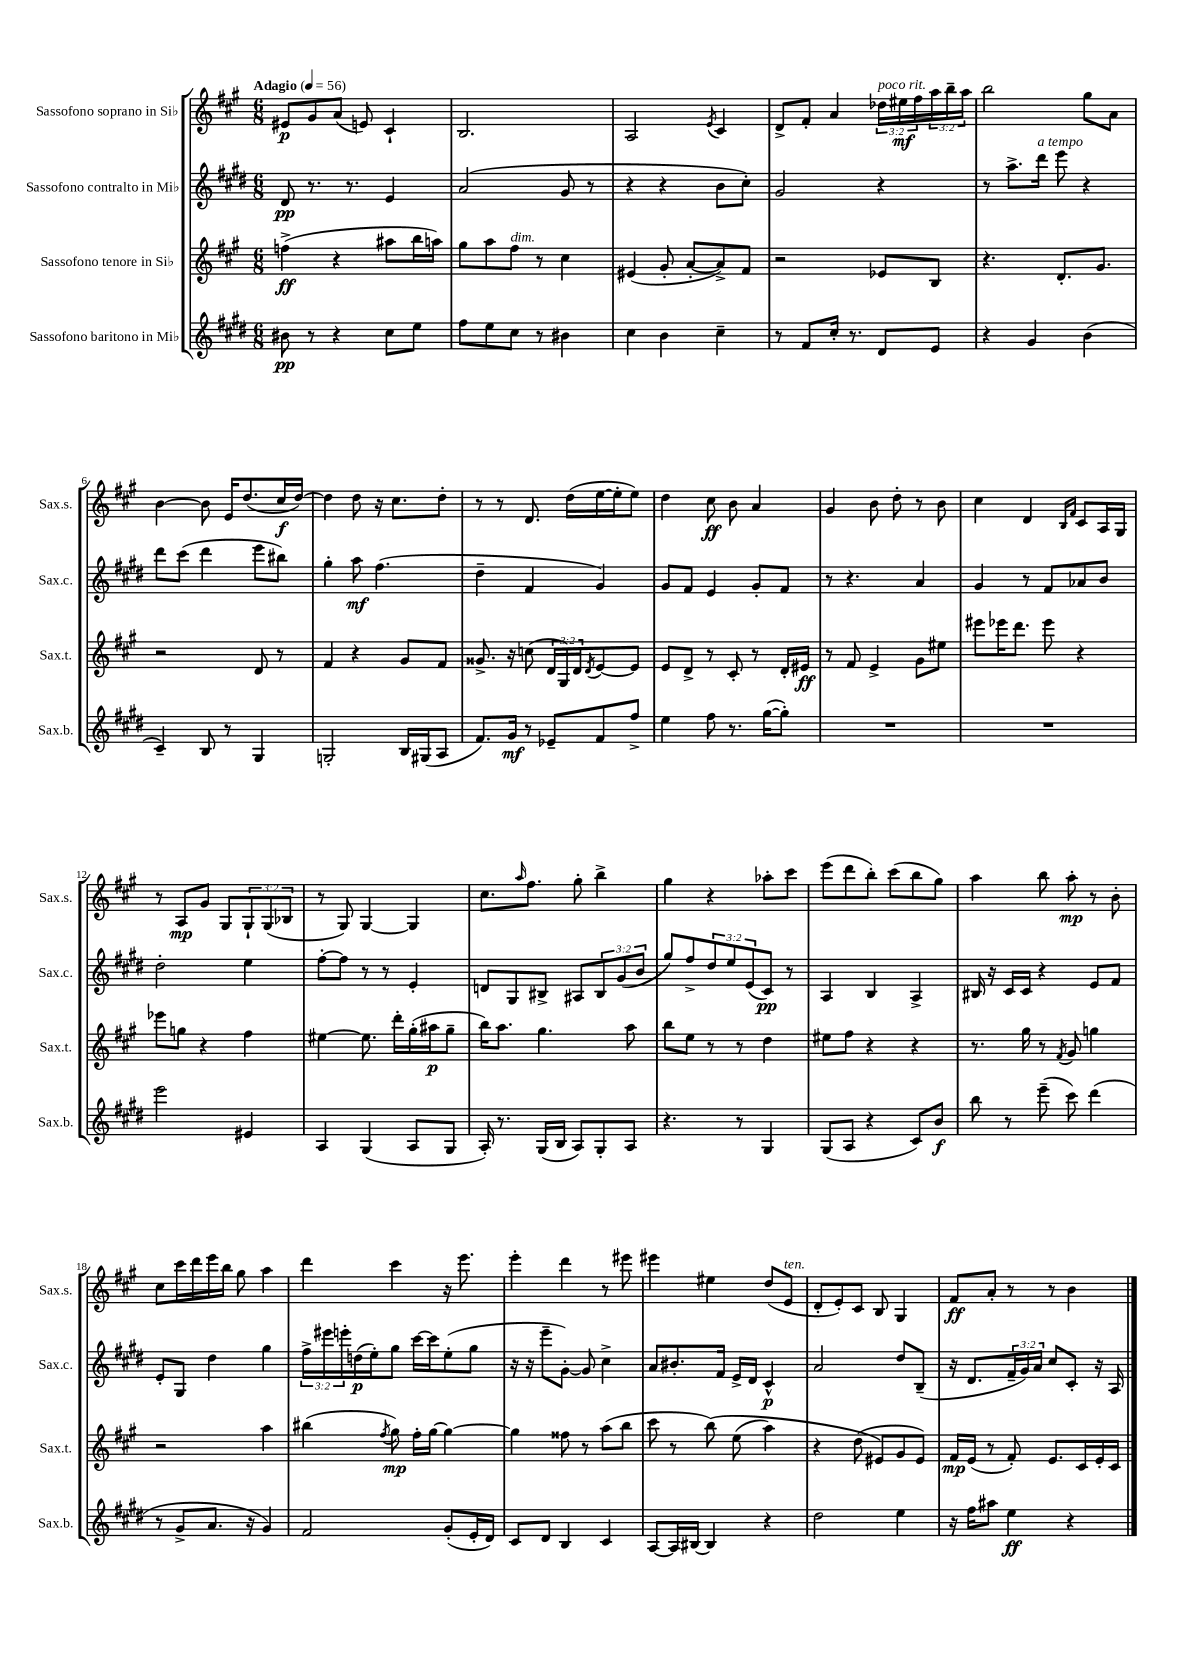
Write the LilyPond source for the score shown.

<<
\new StaffGroup <<
\new Staff = "s0" \with { instrumentName = "Sassofono soprano in Sib" shortInstrumentName = "Sax.s." } {
    \clef treble \key a \major \numericTimeSignature \time 6/8 \override Staff.TupletNumber.text = #tuplet-number::calc-fraction-text \tempo "Adagio" 4 = 56
    eis'8\p gis'8 a'8( e'8) cis'4-! |
    b2. |
    a2 \acciaccatura { e'8 } cis'4 |
    d'8-> fis'8-. a'4 \tuplet 3/2 { des''16^\markup { \italic "poco rit." } eis''16\mf fis''16 } \tuplet 3/2 { a''16 b''16-- a''16 } |
    b''2 gis''8 a'8 |
    b'4~ b'8 e'16 d''8.( cis''16\f d''16~) |
    d''4 d''8 r16 cis''8. d''8-. |
    r8 r8 d'8. d''16( e''16~ e''16-. e''8) |
    d''4 cis''8\ff b'8 a'4 |
    gis'4 b'8 d''8-. r8 b'8 |
    cis''4 d'4 \grace { b16 fis'16 } cis'8 a16 gis16 |
    r8 a8\mp gis'8 gis8 \tuplet 3/2 { gis8-! gis8( bes8 } |
    r8 gis8) gis4~ gis4 |
    cis''8. \grace { a''16 } fis''8. gis''8-. b''4-> |
    gis''4 r4 aes''8-. cis'''8 |
    e'''8( d'''8 b''8-.) cis'''8( b''8 gis''8) |
    a''4 b''8 a''8-.\mp r8 b'8-. |
    cis''8 cis'''16 d'''16 e'''16 b''16 gis''8 a''4 |
    d'''4 cis'''4 r16 e'''8. |
    e'''4-. d'''4 r8 eis'''8 |
    eis'''4 eis''4 d''8( e'8^\markup { \italic "ten." } |
    d'8-. e'8-.) cis'8 b8 gis4 |
    fis'8\ff a'8-. r8 r8 b'4 \bar "|." |
}
\new Staff = "s1" \with { instrumentName = "Sassofono contralto in Mib" shortInstrumentName = "Sax.c." } {
    \clef treble \key e \major \numericTimeSignature \time 6/8 \override Staff.TupletNumber.text = #tuplet-number::calc-fraction-text
    dis'8\pp r8. r8. e'4 |
    a'2( gis'8 r8 |
    r4 r4 b'8 cis''8-.) |
    gis'2 r4 |
    r8 a''8.-> dis'''16^\markup { \italic "a tempo" } e'''8 r4 |
    dis'''8 cis'''8( dis'''4 e'''8 bis''8) |
    gis''4-. a''8\mf fis''4.( |
    dis''4-- fis'4 gis'4) |
    gis'8 fis'8 e'4 gis'8-. fis'8 |
    r8 r4. a'4 |
    gis'4 r8 fis'8 aes'8 b'8 |
    dis''2-. e''4 |
    fis''8~-. fis''8 r8 r8 e'4-. |
    d'8 gis8 bis8-> ais8 \tuplet 3/2 { bis8 gis'8( b'8 } |
    gis''8) fis''8-> \tuplet 3/2 { dis''8 e''8 e'8( } cis'8\pp) r8 |
    a4 b4 a4-> |
    bis16 r16 cis'16 cis'16 r4 e'8 fis'8 |
    e'8-. gis8 dis''4 gis''4 |
    \tuplet 3/2 { fis''16-> eis'''16 e'''16-. } d''16\p( e''16-.) gis''8 cis'''16~ cis'''16 e''8-.( gis''8 |
    r16 r16 e'''8-- gis'8~-.) gis'8 cis''4-> |
    a'8 bis'8.-. fis'16 e'16-> dis'16 cis'4-^\p |
    a'2 dis''8 b8--( |
    r16 dis'8. \tuplet 3/2 { fis'16-- gis'16) a'16 } cis''8 cis'8-. r16 a16 \bar "|." |
}
\new Staff = "s2" \with { instrumentName = "Sassofono tenore in Sib" shortInstrumentName = "Sax.t." } {
    \clef treble \key a \major \numericTimeSignature \time 6/8 \override Staff.TupletNumber.text = #tuplet-number::calc-fraction-text
    f''4->\ff( r4 ais''8 b''16 a''16) |
    gis''8 a''8 fis''8^\markup { \italic "dim." } r8 cis''4 |
    eis'4( gis'8-. a'8~-. a'8->) fis'8 |
    r2 ees'8 b8 |
    r4. d'8.-. gis'8. |
    r2 d'8 r8 |
    fis'4 r4 gis'8 fis'8 |
    gisis'8.-> r16 c''8( \tuplet 3/2 { d'16 gis16) d'16 } \acciaccatura { d'8 } e'8~ e'8 |
    e'8 d'8-> r8 cis'8-. r8 d'16-. eis'16\ff |
    r8 fis'8 e'4-> gis'8 eis''8 |
    eis'''8 ees'''16 d'''8. ees'''8 r4 |
    ees'''8 g''8 r4 fis''4 |
    eis''4~ eis''8. d'''16-. gis''16-.( ais''16\p gis''8-- |
    b''16) a''8. gis''4. a''8 |
    b''8 e''8 r8 r8 d''4 |
    eis''8 fis''8 r4 r4 |
    r8. gis''16 r8 \acciaccatura { fis'8 } gis'8 g''4 |
    r2 a''4 |
    bis''4( \acciaccatura { fis''8 } gis''8\mp) fis''16-. gis''16~ gis''4~ |
    gis''4 fisis''8 r8 a''8( b''8 |
    cis'''8 r8 b''8)\( e''8( a''4) |
    r4 d''8( eis'8\) gis'8 eis'8) |
    fis'16\mp e'16( r8 fis'8-.) e'8. cis'16 e'16-. cis'16 \bar "|." |
}
\new Staff = "s3" \with { instrumentName = "Sassofono baritono in Mib" shortInstrumentName = "Sax.b." } {
    \clef treble \key e \major \numericTimeSignature \time 6/8
    bis'8\pp r8 r4 cis''8 e''8 |
    fis''8 e''8 cis''8 r8 bis'4 |
    cis''4 b'4 cis''4-- |
    r8 fis'8 cis''16-. r8. dis'8 e'8 |
    r4 gis'4 b'4( |
    cis'4--) b8 r8 gis4 |
    g2-. b16 gis16( a8 |
    fis'8.) gis'16\mf r8 ees'8-- fis'8 fis''8-> |
    e''4 fis''8 r8. gis''16~( gis''8-.) |
    R2. |
    R2. |
    e'''2 eis'4 |
    a4 gis4( a8 gis8 |
    a16-.) r8. gis16( b16 a8) gis8-. a8 |
    r4. r8 gis4 |
    gis8( a8 r4 cis'8) b'8\f |
    b''8 r8 e'''8--( cis'''8) dis'''4( |
    r8 gis'8-> a'8. r16 gis'4) |
    fis'2 gis'8-.( e'16-. dis'16) |
    cis'8 dis'8 b4 cis'4 |
    a8~ a16 bis16~ bis4 r4 |
    dis''2 e''4 |
    r16 fis''16 ais''8 e''4\ff r4 \bar "|." |
}
>>
>>
